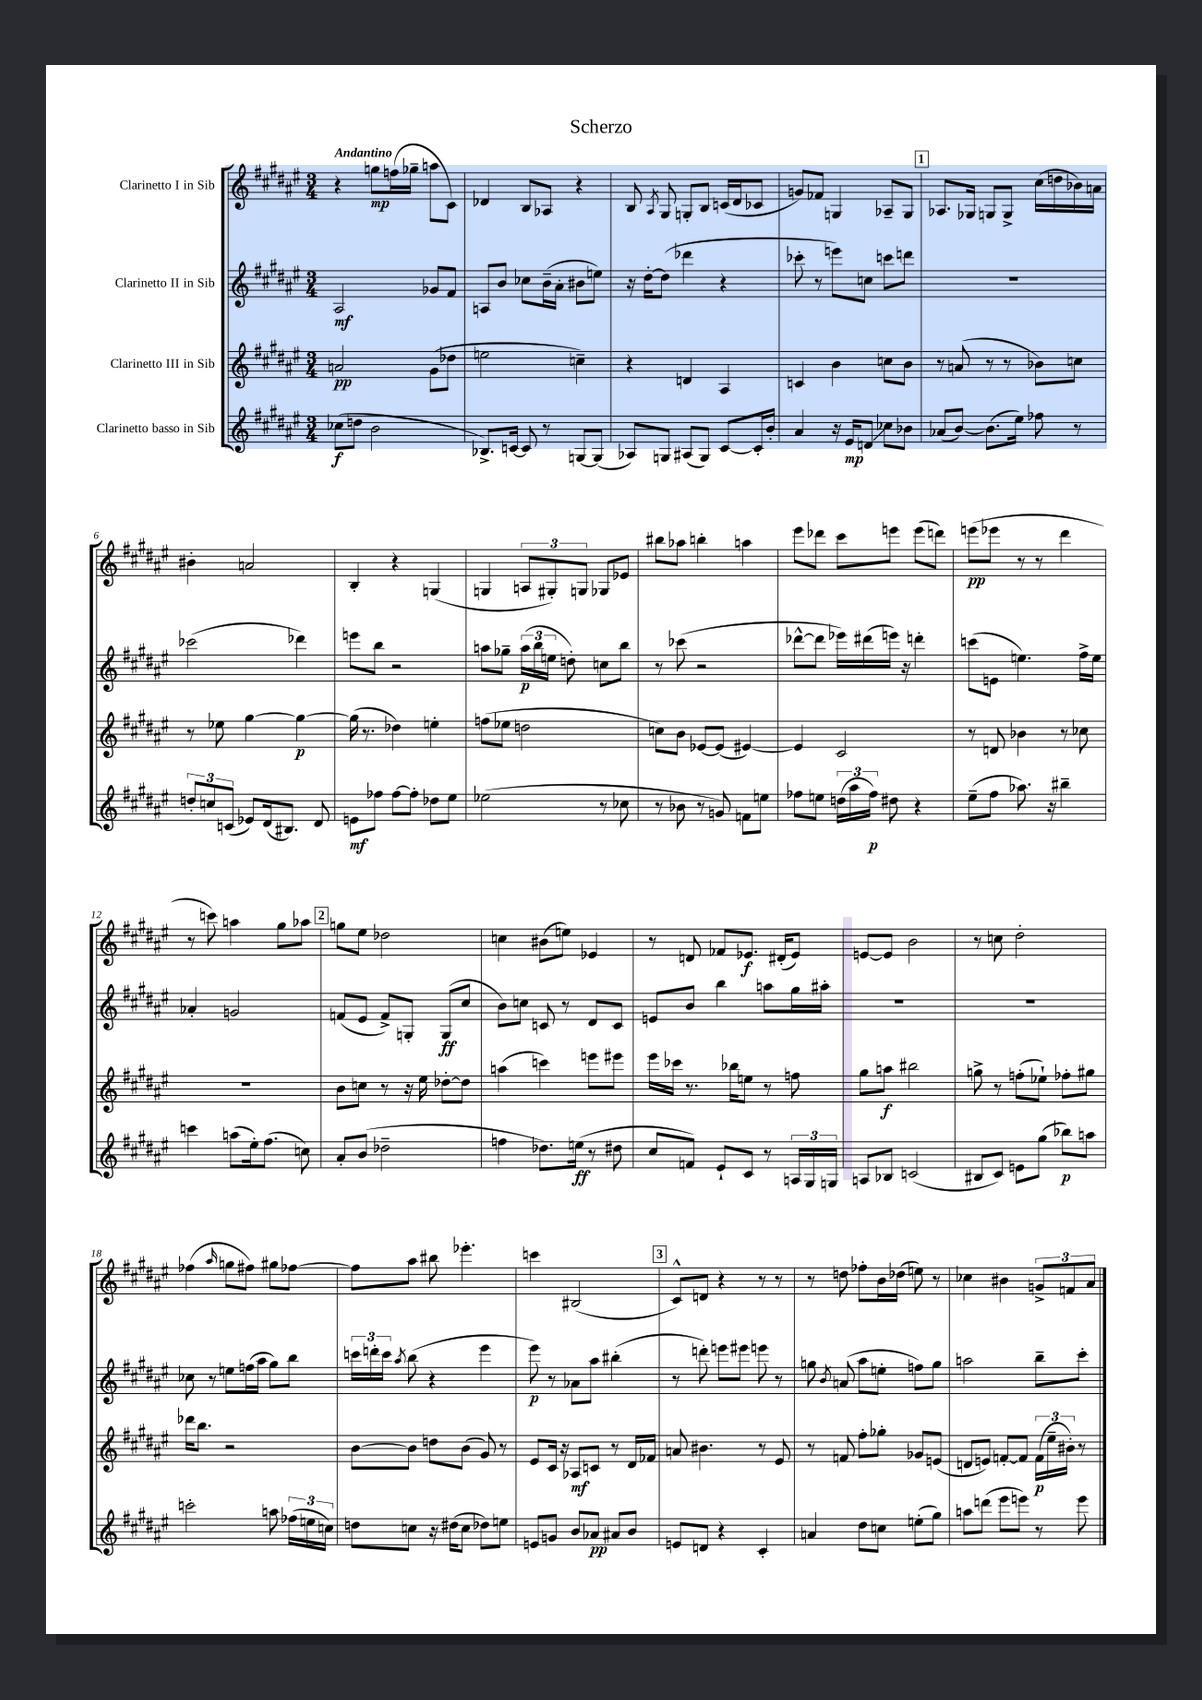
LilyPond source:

\header { title = "Scherzo" }
<<
\new StaffGroup <<
\new Staff = "s0" \with { instrumentName = "Clarinetto I in Sib" } {
    \clef treble \key fis \major \numericTimeSignature \time 3/4 \tempo "Andantino"
    \autoBeamOff r4 g''8[\mp f''16( ges''16]-- a''8[ cis'8]) |
    des'4 b8[ aes8] r4 |
    b8 \acciaccatura { ais8 } gis8 g8[-. b8] c'16[( dis'16 ces'8] |
    g'8[) fes'8] g4 aes8[-- g8] |
    \mark \markup { \box "1" } aes8.[ ges16] g8[ g8]-> cis''16[( d''16 bes'16) a'16] |
    bis'4-. a'2 |
    b4-. r4 g4( |
    g4 \tuplet 3/2 { a8[ gis8-.) g8] } ges8[ ees'8] |
    bis''8[ aes''8] b''4-. a''4 |
    eis'''8[ des'''8] cis'''8[ e'''8] e'''8[( d'''8]) |
    e'''8[\pp( ees'''8] r8 r8 dis'''4 |
    r8 c'''8) a''4 gis''8[ aes''8] |
    \mark \markup { \box "2" } g''8[ eis''8] des''2 |
    c''4 bis'8[( e''8]) ees'4 |
    r8 d'8 fes'8[ ees'8.]\f dis'16[-.( ees'8]) |
    e'8[~ e'8] b'2 |
    r8 c''8 dis''2-. |
    fes''4( \grace { ais''16 } g''8[ fis''8]) gis''8[ fes''8]~ |
    fes''8[ ais''8] bis''8 ees'''4.-. |
    c'''4 bis2( |
    \mark \markup { \box "3" } cis'8[-^) d'8] r4 r8 r8 |
    r8 d''8 fes''8[-. b'16 des''16]( e''8) r8 |
    ces''4 bis'4 \tuplet 3/2 { g'8[-> f'8 ais'8] } \bar "|." |
}
\new Staff = "s1" \with { instrumentName = "Clarinetto II in Sib" } {
    \clef treble \key fis \major \numericTimeSignature \time 3/4
    \autoBeamOff ais2\mf ges'8[ fis'8] |
    a8[ b'8] ces''8[ b'16--( ais'16]-. bis'8[ e''8]) |
    r16 dis''16[~-. dis''8]( des'''4 r4 |
    ces'''8-. r8 e'''8[) c''8] c'''8[ d'''8] |
    \mark \markup { \box "1" } R2. |
    ces'''2( des'''4) |
    e'''8[ b''8] r2 |
    a''8[ ges''8]-- \tuplet 3/2 { a''16[\p( b''16 e''16] } d''8-.) c''8[ b''8] |
    r8 ces'''8( r2 |
    des'''8[~-^ des'''8] ees'''16[) dis'''16( e'''16]) r16 d'''4-. |
    c'''8[( e'8] e''4.) fis''16[-> e''16] |
    aes'4-. g'2 |
    \mark \markup { \box "2" } f'8[( eis'8] f'8[->) g8]-. g8[\ff( cis''8] |
    b'8[) c''8] c'8 r8 dis'8[ c'8] |
    e'8[ b'8] b''4 a''8[ gis''16 ais''16]-. |
    R2. |
    R2. |
    ces''8 r8 e''8[ f''16( ais''16] gis''8[) b''8] |
    \tuplet 3/2 { c'''16[ d'''16-. c'''16] } \acciaccatura { ais''8 } b''8( r4 eis'''4 |
    eis'''8\p) r8 aes'8[ ais''8] bis''4-.( |
    \mark \markup { \box "3" } r8 d'''8-.) e'''8[ eis'''8] e'''8 r8 |
    g''8 \acciaccatura { b'8 } a'8( ais''8[ e''8]-. f''8[) g''8] |
    a''2 b''8[-- cis'''8]-. \bar "|." |
}
\new Staff = "s2" \with { instrumentName = "Clarinetto III in Sib" } {
    \clef treble \key fis \major \numericTimeSignature \time 3/4
    \autoBeamOff a'2\pp gis'8[( des''8] |
    e''2 c''4--) |
    r4 d'4 ais4 |
    c'4 b'4 c''8[ b'8] |
    \mark \markup { \box "1" } r8 a'8( r8 r8 bes'8[) c''8] |
    r8 ees''8 gis''4~ gis''4~\p |
    gis''16( r8. des''4) e''4-. |
    f''8[( ees''8] d''2 |
    c''8[) b'8] ees'8[~ ees'8]( eis'4~) |
    eis'4 cis'2 |
    r8 d'8 bes'4 r8 ces''8 |
    R2. |
    \mark \markup { \box "2" } b'8[ c''8] r8 r16 eis''16 des''8[~-. des''8] |
    a''4( c'''4) e'''8[ eis'''8] |
    eis'''16[ ces'''16] r8. bes''16[ e''8] r8 f''8 |
    gis''8[ a''8]\f bis''2 |
    g''8-> r8 f''8[-.( ees''8]-!) fes''8[-. gis''8] |
    des'''16[ b''8.] r2 |
    b'8[~ b'8] d''8[ b'8]( gis'8) r8 |
    eis'8[ cis'16] r16 aes8[\mf c'8] r8 dis'16[ fes'16] |
    \mark \markup { \box "3" } a'8 bis'4. r8 eis'8 |
    r8 f'8 fis''8[-. ges''8]-. ges'8[ e'8]( |
    d'8[ e'8]) f'8[~-. f'8] \tuplet 3/2 { f'16[\p( eis''16-- bis'16]-.) } r8 \bar "|." |
}
\new Staff = "s3" \with { instrumentName = "Clarinetto basso in Sib" } {
    \clef treble \key fis \major \numericTimeSignature \time 3/4
    \autoBeamOff ces''8[\f( d''8] b'2 |
    bes8.[->) c'16]~ c'8 r8 g8[~ g8]( |
    aes8[) g8] ais8[( g8]) cis'8[~ cis'16-. b'16]-. |
    ais'4 r16 eis'16[\mp d'8]\glissando ces''8[ bes'8] |
    \mark \markup { \box "1" } aes'8[( b'8]~) b'8.[( eis''16]) fes''8 r8 |
    \tuplet 3/2 { d''8[-. c''8 c'8]( } ees'8[) dis'16( bis8.]) dis'8 |
    e'8[\mf fes''8] fes''8[~ fes''8]-. des''8[ eis''8] |
    ees''2( r8 ces''8 |
    r8 bes'8 r8 g'8) f'8[ e''8] |
    fes''8[ e''8] \tuplet 3/2 { d''16[( ais''16 fes''16]\p) } dis''8 r4 |
    eis''8[--( fis''8] aes''8.) r16 bis''4-- |
    c'''4 a''8[( eis''16-.) fis''8.]( c''8) |
    \mark \markup { \box "2" } ais'8[-. b'8]( des''2-- |
    f''4 des''8.[) e''16]\ff( r8 dis''8 |
    cis''8[ f'8]) eis'8[-! cis'8] r8 \tuplet 3/2 { a16[ gis16 g16] } |
    a8[ bes8] c'2( |
    bis8[ cis'8]) e'8[ gis''8]( bes''8[\p) a''8] |
    c'''2-. a''8 \tuplet 3/2 { fes''16[( e''16 c''16]) } |
    d''8[ c''8] r16 dis''16[( c''8] des''8[) e''8] |
    e'8[ g'8] b'8[ aes'8]\pp ais'8[ b'8] |
    \mark \markup { \box "3" } e'8[ d'8] r4 cis'4-. |
    a'4 dis''8[ c''8] e''8[-.( gis''8]) |
    a''8[ d'''8]( eis'''8[ e'''8]) r8 e'''8 \bar "|." |
}
>>
>>
